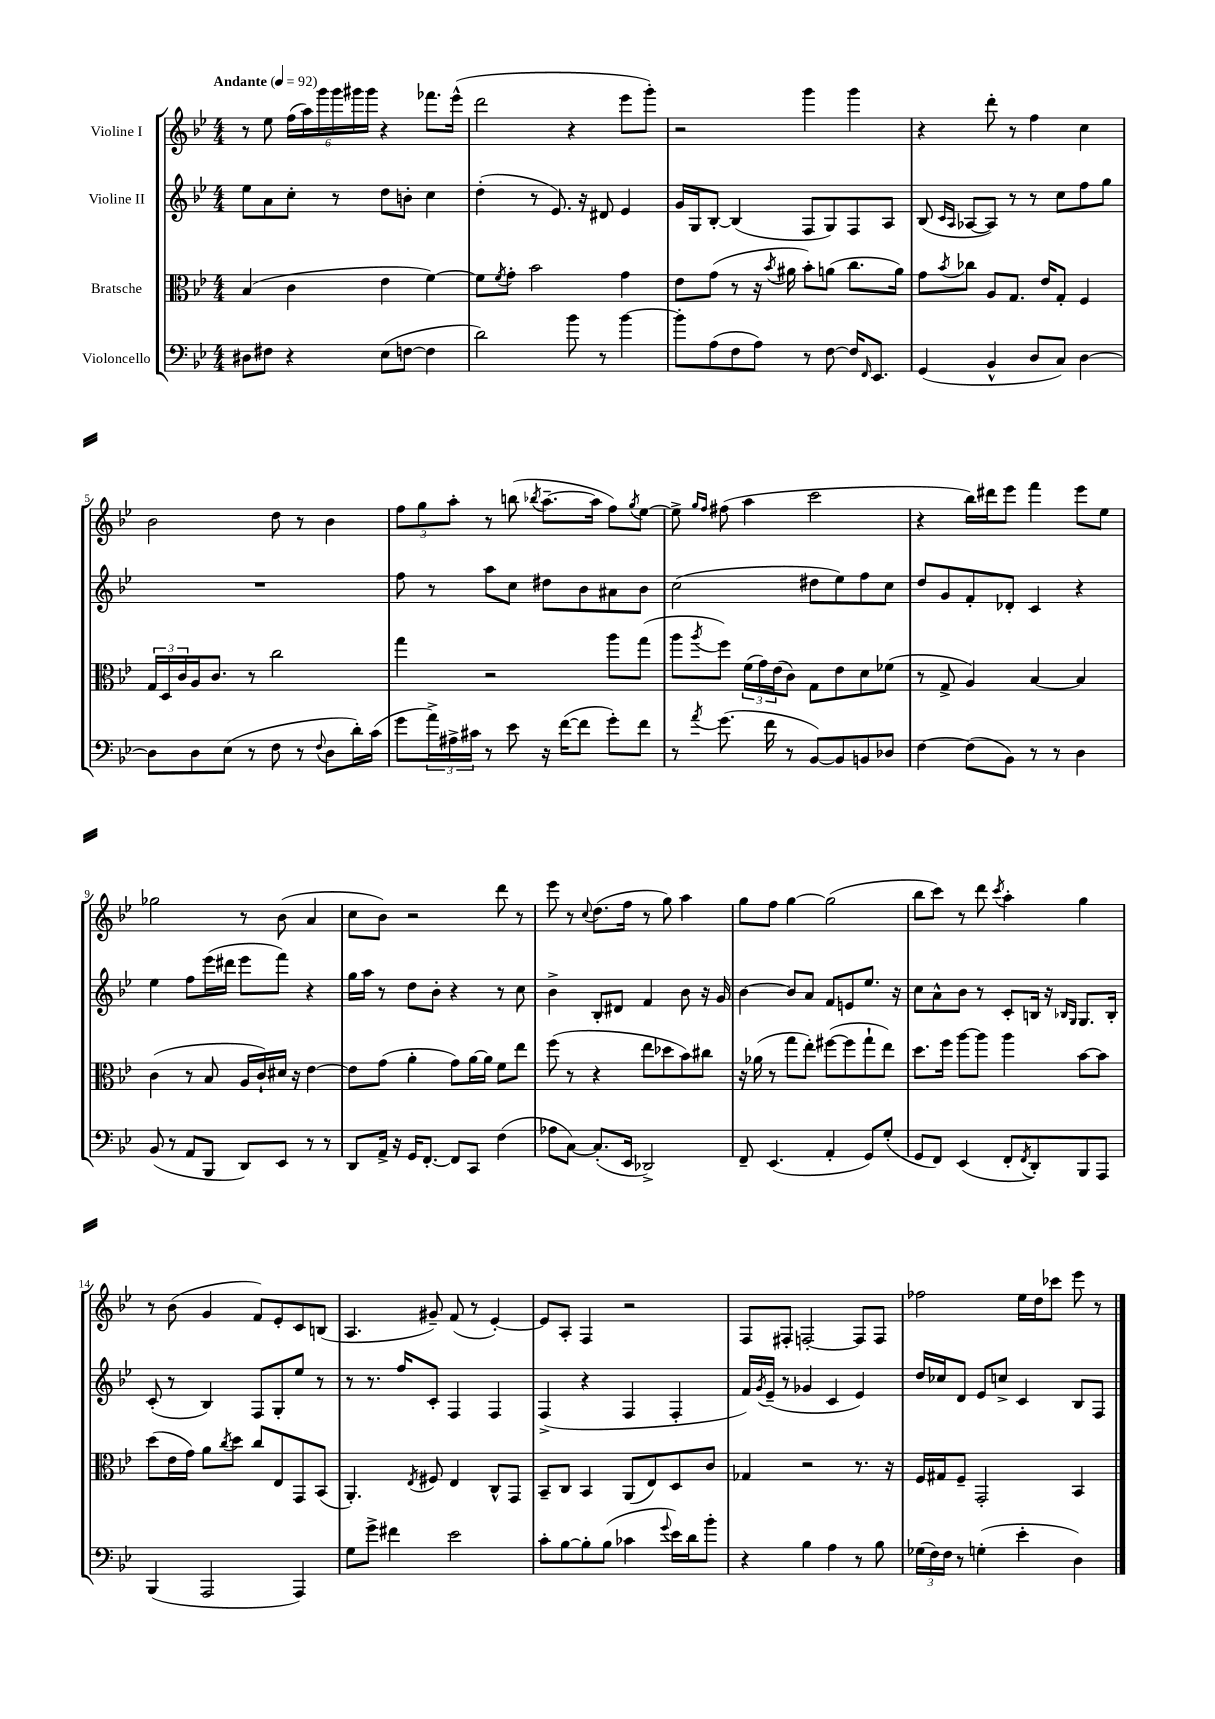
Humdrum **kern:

**kern	**kern	**kern	**kern
*staff4	*staff3	*staff2	*staff1
*clefF4	*clefC3	*clefG2	*clefG2
*k[b-e-]	*k[b-e-]	*k[b-e-]	*k[b-e-]
*M4/4	*M4/4	*M4/4	*M4/4
*MM92	*MM92	*MM92	*MM92
8D#\L	(4B-/	8ee-\L	8r
8F#\J	.	8a\	8ee-\
4r	4c\	8cc'\J	(24ff\LL
.	.	.	24aa\)
.	.	.	24ggg\
.	.	8r	24ggg\
.	.	.	24ggg#\
.	.	.	24ggg#\JJ
(8E-\L	4e-\	8dd\L	4r
[8F\J	.	8b'\J	.
4F\]	[4f\)	4cc\	8.fff-\L
.	.	.	(16eee-^^\Jk
=	=	=	=
2d\)	8f\]L	(4dd'\	2ddd\
.	8qf/	.	.
.	8g'\J	.	.
.	2b-\	8r	.
.	.	8.e-/)	.
8b-\	.	.	4r
.	.	16r	.
8r	.	8d#/	.
[4b-\	4g\	4e-/	8eee-\L
.	.	.	8ggg'\J)
=	=	=	=
8b-'\]L	8e-\L	16g/LL	2r
.	.	16G/J	.
(8A\	(8g\J	[8B-'/J	.
8F\	8r	(4B-/]	.
8A\J)	16r	.	.
.	8qb-/	.	.
.	16a#\	.	.
8r	8b-'\L)	8F/L	4ggg\
[8F\	(8a\J	8G/)	.
16F/]LK	8.cc\L	8F/	4ggg\
16qqFF/	.	.	.
8.EE-/J	.	.	.
.	.	8A/J	.
.	16a\Jk)	.	.
=	=	=	=
(4GG/	8g\L	(8B-/	4r
.	.	16qqc/LL	.
.	8qb-/	16qqA/JJ	.
.	8cc-\J	[8A-/L	.
4BB-^^/	8A/L	8A-/]J)	8ddd'\
.	8.G/J	8r	8r
8D/L	.	8r	4ff\
.	16e-/LK	.	.
8C/J)	8G'/J	8cc\L	.
[4D\	4F/	8ff\	4cc\
.	.	8gg\J	.
=	=	=	=
8D\]L	24G/LL	1r	2b-\
.	24D/	.	.
.	24c/	.	.
8D\	16A/J	.	.
.	8.c/J	.	.
(8E-\J	.	.	.
8r	8r	.	.
8F\	2cc\	.	8dd\
8r	.	.	8r
8qqF/	.	.	.
8D\L	.	.	4b-\
16d'\L)	.	.	.
(16c\JJ	.	.	.
=	=	=	=
8g\L	4gg\	8ff\	12ff\L
.	.	.	12gg\
24a^\L)	.	8r	.
24A#^\	.	.	12aa'\J
24c#\JJ	.	.	.
8r	2r	8aa\L	8r
8e-\	.	8cc\J	(8bb\
.	.	.	8qbb-/
16r	.	8dd#\L	[8.aa~\L
([16f\LK	.	.	.
8f\]J	.	8b-\	.
.	.	.	16aa\]Jk
8g'\L)	8aa\L	8a#\	8ff\L)
.	.	.	8qgg/
8f\J	(8gg\J	8b-\J	[8ee-\J
=	=	=	=
8r	8aa\L	(2cc\	8ee-^\]
.	.	.	16qqgg/LL
8qa/	8qaa/	.	16qqff/JJ
(8.g\	8ff\J)	.	(8ff#\
.	(24f\LL	.	4aa\
.	24g\)	.	.
16f\	.	.	.
.	(24e-\J	.	.
8r	8c\J)	.	.
[8BB-/L)	8G\L	8dd#\L	2ccc\
8BB-/]	8e-\	8ee-\)	.
8BB/	8d\	8ff\	.
8D-/J	(8f-\J	8cc\J	.
=	=	=	=
[4F\	8r	8dd/L	4r
.	8G^/	8g/	.
(8F\]L	4A/)	8f'/	16bb-\LL)
.	.	.	16ddd#\J
8BB-\J)	.	8d-'/J	8eee-\J
8r	[4B-/	4c/	4fff\
8r	.	.	.
4D\	4B-/]	4r	8eee-\L
.	.	.	8ee-\J
=	=	=	=
(8BB-/	(4c\	4ee-\	2gg-\
8r	.	.	.
8AA/L	8r	8ff\L	.
8BBB-/J	8B-/	(16eee-\L	.
.	.	16ddd#\JJ	.
8DD/L)	16A/LL	8eee-\L	8r
.	16c`/)	.	.
8EE-/J	16d#/JJ	8fff\J)	(8b-\
.	16r	.	.
8r	[4e-\	4r	4a/
8r	.	.	.
=	=	=	=
8DD/L	8e-\]L	16gg\LL	8cc\L
.	.	16aa\JJ	.
16AA^/Jk	(8g\J	8r	8b-\J)
16r	.	.	.
16GG/LK	4a'\	8dd\L	2r
[8.FF'/J	.	.	.
.	.	8b-'\J	.
8FF/]L	8g\L)	4r	.
8CC/J	[16a\L	.	.
.	16a\]JJ	.	.
(4F\	8f\L	8r	8ddd\
.	8ee-\J	8cc\	8r
=	=	=	=
8A-\L	(8ff\	4b-^\	8eee-\
[8C\J)	8r	.	8r
.	.	.	8qqcc/
(8.C'/]L	4r	8B-'/L	(8.dd\L
.	.	8d#/J	.
16EE-/Jk	.	.	16ff\Jk
2DD-^/)	8ee-\L	4f/	8r
.	8dd-\	.	8gg\)
.	8b-\)	8b-\	4aa\
.	8cc#\J	16r	.
.	.	16g/	.
=	=	=	=
8FF~/	16r	[4b-\	8gg\L
.	(16a-\	.	.
(4.EE-/	8r	.	8ff\J
.	8gg\L	8b-/]L	[4gg\
.	8ee-'\J)	8a/J	.
4AA'/	([8ff#\L	8f/L	(2gg\]
.	8ff#\]	8e/	.
8GG/L)	8gg`\	8.ee-/J	.
(8G'/J	8ee-\J)	.	.
.	.	16r	.
=	=	=	=
8GG/L	8.dd\L	8cc\L	8bb-\L
8FF/J)	.	8a^^\	8ccc\J)
.	16ff\Jk	.	.
(4EE-/	[8aa\L	8b-\J	8r
.	8aa\]J	8r	8ddd\
.	.	.	8qccc/
8FF'/L	4aa\	8c'/L	4aa'\
8qFF/	.	.	.
8DD'/)	.	16B/Jk	.
.	.	16r	.
.	.	16qqB-/LL	.
.	.	16qqG/JJ	.
8BBB-/	[8b-\L	8.G/L	4gg\
8AAA/J	8b-\]J	.	.
.	.	16B-'/Jk	.
=	=	=	=
(4BBB-/	(8dd\L	(8c'/	8r
.	16e-\L	8r	(8b-\
.	16g\JJ)	.	.
2AAA/	8a\L	4B-/)	4g/
.	8qcc/	.	.
.	8dd\J	.	.
.	8cc/L	8F/L	8f/L)
.	8E-/	8G'/	8e-'/
4AAA/)	8GG/	8ee-/J	8c/
.	(8BB-/J	8r	(8B/J
=	=	=	=
8G\L	4.AA'/)	8r	4.A/
8g^\J	.	8.r	.
4f#\	.	.	.
.	.	16ff/LK	.
.	8qE-/	.	.
.	8F#/	8c'/J	8g#~/)
2e-\	4E-/	4F/	(8f/
.	.	.	8r
.	8C^^/L	4F/	[4e-'/)
.	8GG/J	.	.
=	=	=	=
8c'\L	8BB-~/L	(4F^/	8e-/]L
[8B-\	8C/J	.	8A'/J
8B-'\]	4BB-/	4r	4F/
(8B-\J	.	.	.
4c-\	(8AA/L	4F/	2r
.	8E-/)	.	.
8qqg/	.	.	.
16e-\LL)	8D/	4F'/	.
16d\J	.	.	.
8b-'\J	8c/J	.	.
=	=	=	=
4r	4G-/	16f/LL)	8F/L
.	.	8qg/	.
.	.	(16e-~/JJ	.
.	.	8r	8F#'/J
4B-\	2r	4g-/	[2F'/
4A\	.	4c/	.
8r	8.r	4e-/)	8F/]L
8B-\	.	.	8F/J
.	16r	.	.
=	=	=	=
(24G-\LL	16F/LL	16dd/LL	2ff-\
24F\)	.	.	.
.	16G#/J	16cc-/J	.
24F\JJ	.	.	.
8r	8F~/J	8d/J	.
(4G'\	2GG'/	8e-/L	.
.	.	8cc^/J	.
4e-'\	.	4c/	16ee-\LL
.	.	.	16dd\J
.	.	.	8ccc-\J
4D\)	4BB-/	8B-/L	8eee-\
.	.	8F/J	8r
==	==	==	==
*-	*-	*-	*-
